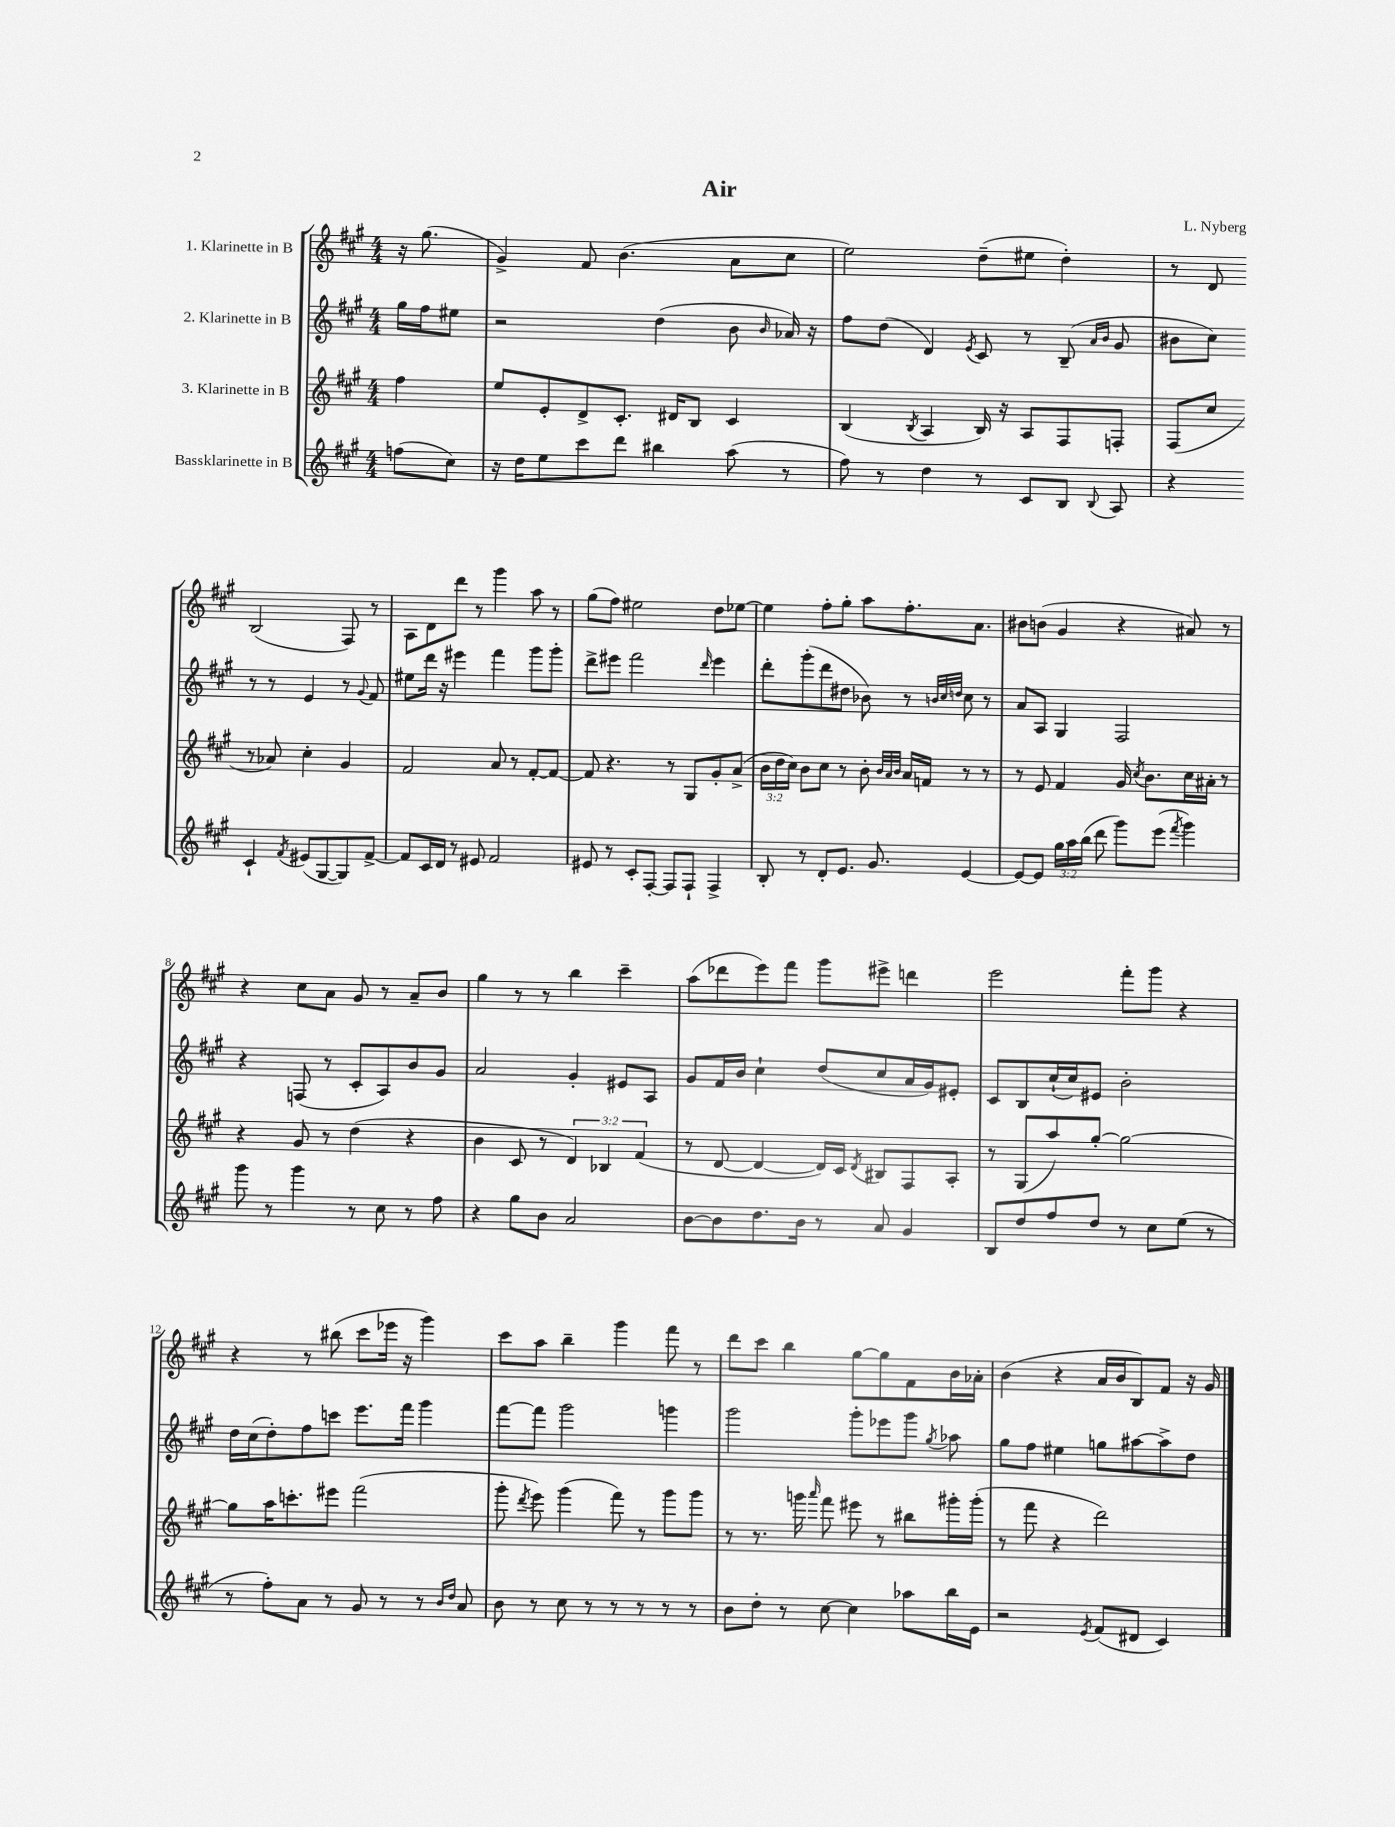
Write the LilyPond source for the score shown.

\header { title = "Air" composer = "L. Nyberg" }
<<
\new StaffGroup <<
\new Staff = "s0" \with { instrumentName = "1. Klarinette in B" } {
    \clef treble \key a \major \numericTimeSignature \time 4/4 \partial 4
    \autoBeamOff r16 gis''8.( |
    gis'4->) fis'8 b'4.( a'8[ cis''8] |
    e''2) d''8[--( eis''8] d''4-.) |
    r8 d'8 b2( fis8) r8 |
    a8[ d'8 d'''8] r8 gis'''4 a''8 r8 |
    gis''8[( fis''8]) eis''2 d''8[ ees''8]~ |
    ees''4 fis''8[-. gis''8]-. a''8[ fis''8.-. a'8.] |
    bis'8[ b'8]( gis'4 r4 ais'8) r8 |
    r4 cis''8[ a'8] gis'8 r8 a'8[-- b'8] |
    gis''4 r8 r8 b''4 cis'''4-- |
    a''8[( des'''8 e'''8) fis'''8] gis'''8[ eis'''8]-> d'''4 |
    e'''2 fis'''8[-. gis'''8] r4 |
    r4 r8 bis''8( cis'''8[ ees'''16] r16 gis'''4) |
    cis'''8[ a''8] b''4-- gis'''4 fis'''8 r8 |
    d'''8[ cis'''8] b''4 gis''8[~ gis''8 fis'8 b'16 aes'16]-. |
    b'4( r4 a'16[ b'16 b8) fis'8] r16 gis'16 \bar "|." |
}
\new Staff = "s1" \with { instrumentName = "2. Klarinette in B" } {
    \clef treble \key a \major \numericTimeSignature \time 4/4 \partial 4
    \autoBeamOff gis''16[ fis''16 eis''8] |
    r2 d''4( b'8 \grace { b'16 } aes'16) r16 |
    fis''8[ d''8]( d'4) \acciaccatura { e'8 } cis'8 r8 b8--( \grace { a'16[ b'16] } gis'8 |
    bis'8[ cis''8]) r8 r8 e'4 r8 \appoggiatura { gis'8 } fis'8 |
    eis''8[ d'''16] r16 eis'''4 fis'''4 gis'''8[ gis'''8]-. |
    d'''8[-> eis'''8] fis'''2 \grace { d'''16 } eis'''4 |
    d'''8[-. gis'''8-.( d'''8 dis''8] bes'8) r8 \grace { b'32[ cis''32 d''32] } cis''8 r8 |
    a'8[ a8] gis4 fis2 |
    r4 f8( r8 cis'8[-. a8) b'8 gis'8] |
    a'2 gis'4-. eis'8[ a8] |
    gis'8[ fis'16 b'16] cis''4-! d''8[( cis''8 a'16 gis'16) eis'8]-. |
    cis'8[ b8 cis''16-!( cis''16) eis'8] b'2-. |
    d''16[ cis''16( d''8-.) fis''8 c'''8] e'''8.[ fis'''16] gis'''4 |
    fis'''8[~ fis'''8] gis'''2 g'''4 |
    gis'''2 gis'''8[-. ees'''8 gis'''8] \acciaccatura { gis''8 } aes''8 |
    gis''8[ fis''8] eis''4 g''8[ ais''8~ ais''8-> d''8] \bar "|." |
}
\new Staff = "s2" \with { instrumentName = "3. Klarinette in B" } {
    \clef treble \key a \major \numericTimeSignature \time 4/4 \override Staff.TupletNumber.text = #tuplet-number::calc-fraction-text \partial 4
    \autoBeamOff fis''4 |
    e''8[ e'8-. d'8-> cis'8.]-. dis'16[ b8] cis'4 |
    b4( \acciaccatura { b8 } a4 b16) r16 a8[ fis8 f8]-. |
    fis8[( cis''8] r8 aes'8) cis''4-. gis'4 |
    fis'2 a'8 r8 fis'8[~-. fis'8]~ |
    fis'8 r4. r8 gis8[ gis'8-. a'8]->( |
    \tuplet 3/2 { b'16[ d''16 cis''16]) } b'8[ cis''8] r8 b'8-. \grace { b'32[ a'32 b'32] } a'16[ f'16] r8 r8 |
    r8 e'8 fis'4 gis'16 \acciaccatura { cis''8 } b'8.[ cis''16 ais'16]-. r8 |
    r4 gis'8 r8 d''4( r4 |
    b'4 cis'8 r8 \tuplet 3/2 { d'4) bes4 fis'4( } |
    r8 d'8~ d'4~ d'16[) cis'16] \acciaccatura { d'8 } bis8[ fis8 a8]-. |
    r8 gis8[( a''8) gis''8]~-. gis''2~ |
    gis''8[ a''16 c'''8.-. eis'''8] fis'''2( |
    gis'''8-. \acciaccatura { d'''8 } e'''8) gis'''4( fis'''8) r8 gis'''8[ gis'''8] |
    r8 r8. g'''16 \grace { a'''16 } fis'''8 eis'''8 r8 bis''8[ gis'''16-. gis'''16]-.( |
    r8 fis'''8 r4 d'''2) \bar "|." |
}
\new Staff = "s3" \with { instrumentName = "Bassklarinette in B" } {
    \clef treble \key a \major \numericTimeSignature \time 4/4 \override Staff.TupletNumber.text = #tuplet-number::calc-fraction-text \partial 4
    \autoBeamOff f''8[( cis''8]) |
    r16 d''16[ e''8 cis'''8 d'''8] bis''4 a''8( r8 |
    fis''8) r8 d''4 r8 cis'8[ b8] \appoggiatura { b8 } a8 |
    r4 cis'4-! \acciaccatura { fis'8 } eis'8[( gis8~ gis8) fis'8]~-> |
    fis'8[ cis'16 d'16] r8 eis'8 fis'2 |
    eis'8 r8 cis'8[-. fis8]~-. fis8[ fis8]-! fis4-> |
    b8-. r8 d'8[-. e'8.] gis'8. e'4~ |
    e'8[~ e'8] \tuplet 3/2 { gis''16[ a''16 b''16]( } d'''8 gis'''8[) e'''8]( \acciaccatura { fis'''8 } gis'''4) |
    gis'''8 r8 gis'''4 r8 cis''8 r8 fis''8 |
    r4 gis''8[ b'8] a'2 |
    b'8[~ b'8 d''8. b'16] r8 a'8 gis'4 |
    b8[ d''8 fis''8 d''8] r8 cis''8[ e''8]( r8 |
    r8 fis''8[-.) a'8] r8 gis'8 r8 r8 \grace { b'16[ d''16] } a'8 |
    b'8 r8 cis''8 r8 r8 r8 r8 r8 |
    b'8[ d''8]-. r8 cis''8~ cis''4 aes''8[ b''16 e'16] |
    r2 \acciaccatura { e'8 } fis'8[( dis'8] cis'4) \bar "|." |
}
>>
>>
